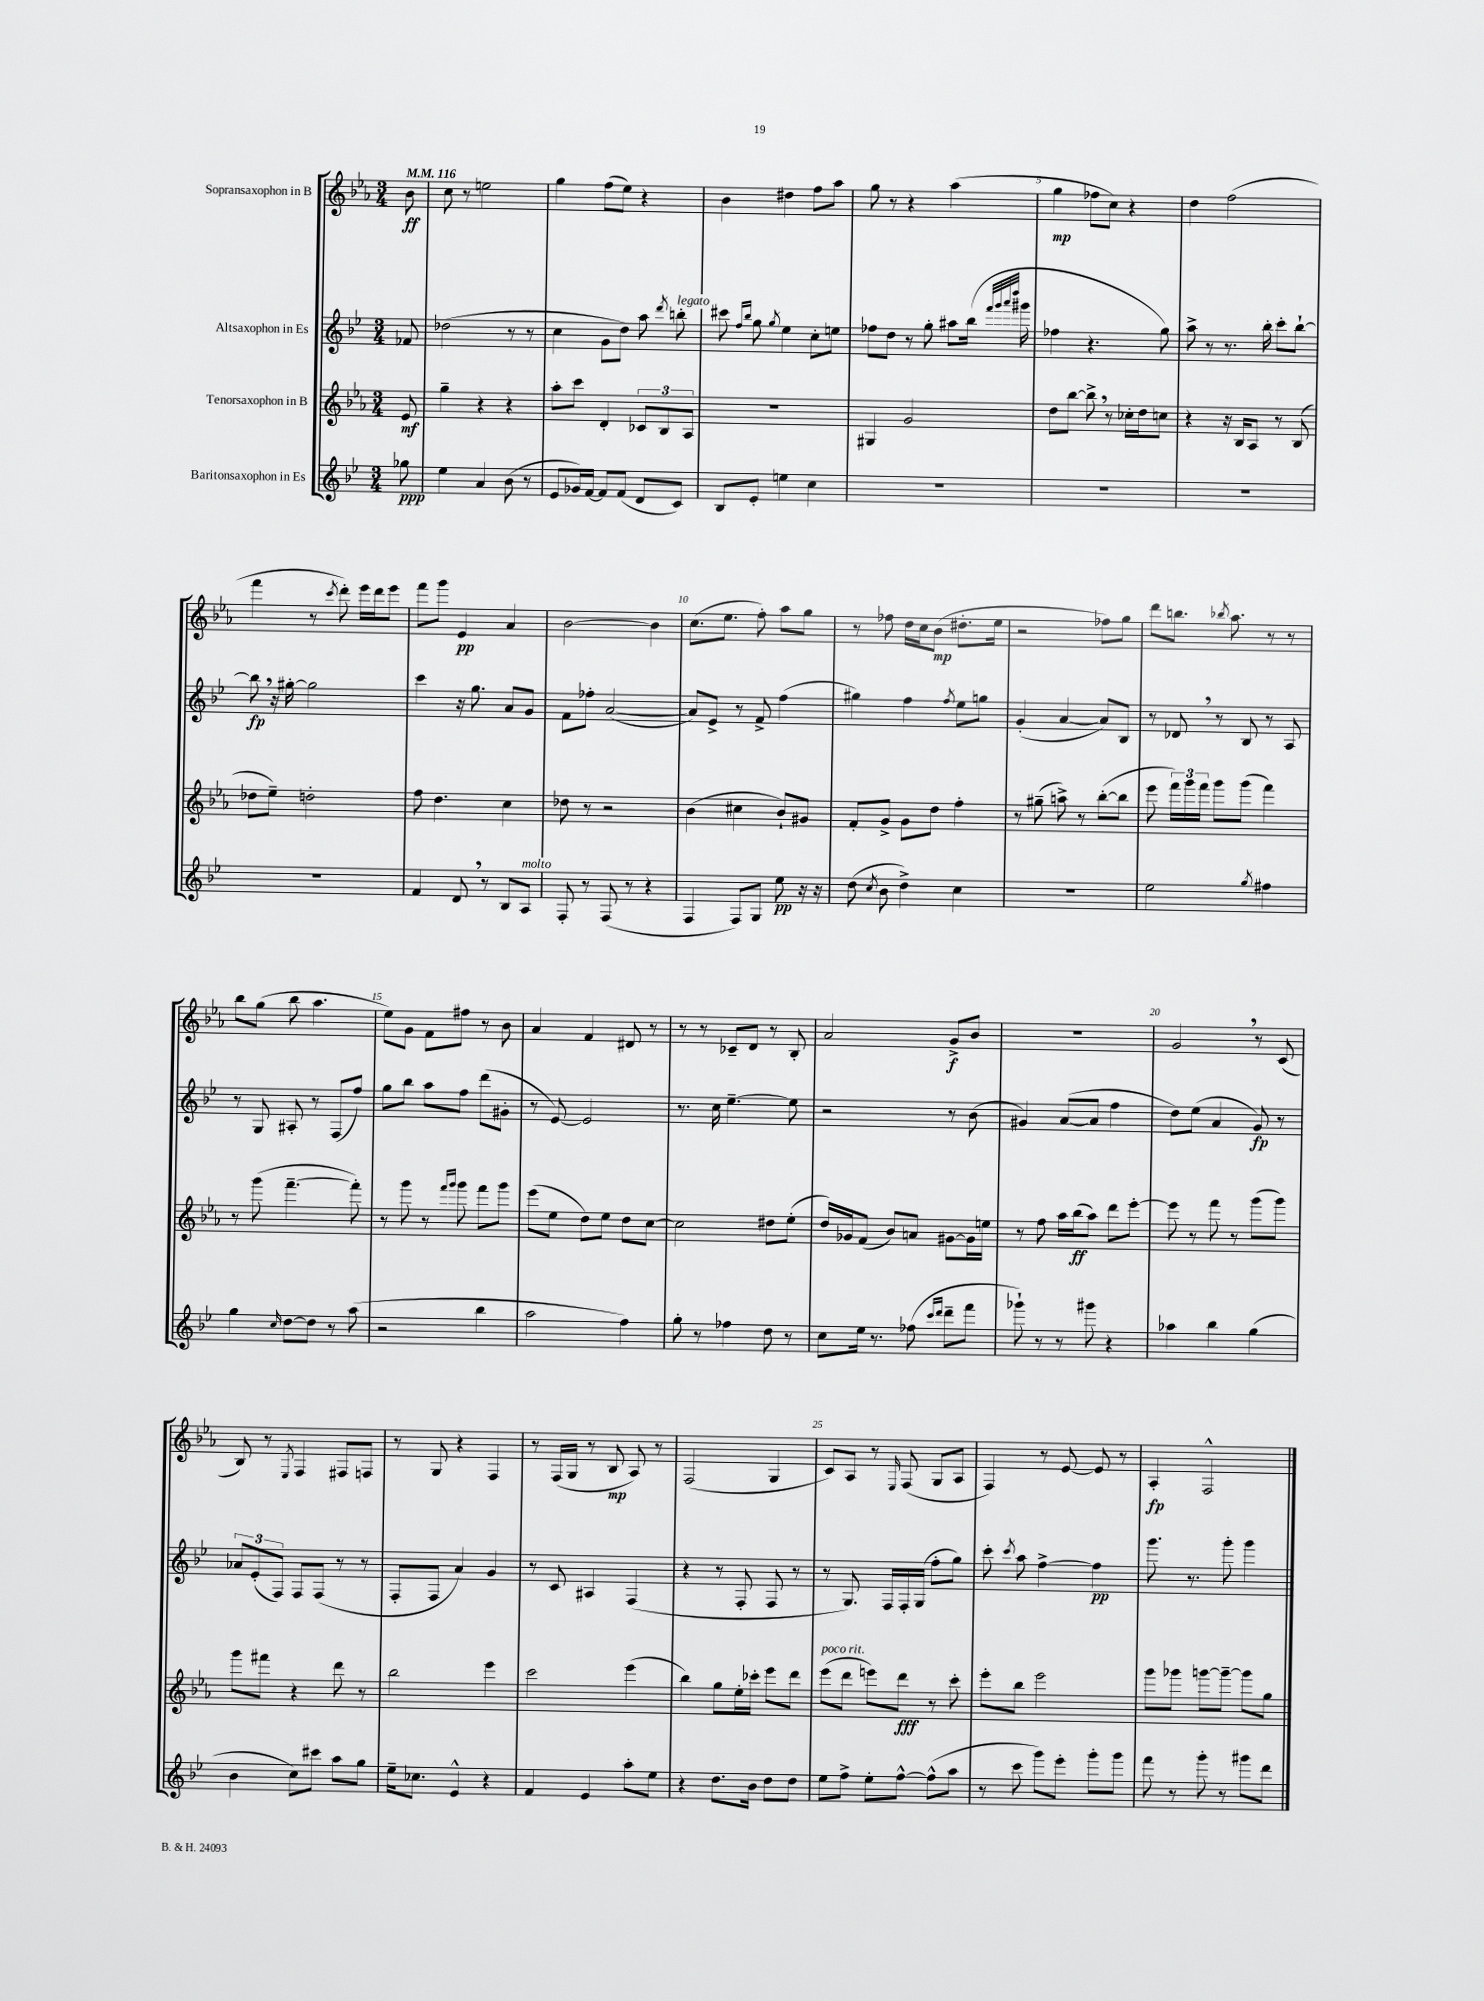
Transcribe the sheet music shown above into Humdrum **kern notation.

**kern	**kern	**kern	**kern
*staff4	*staff3	*staff2	*staff1
*clefG2	*clefG2	*clefG2	*clefG2
*k[b-e-]	*k[b-e-a-]	*k[b-e-]	*k[b-e-a-]
*M3/4	*M3/4	*M3/4	*M3/4
*MM116	*MM116	*MM116	*MM116
8gg-\	8e-/	8f-/	8b-\
=	=	=	=
4ee-\	4gg~\	(2dd-\	8cc\
.	.	.	8r
4a/	4r	.	2ee\
(8b-\	4r	8r	.
8r	.	8r	.
=	=	=	=
8e-/L	8aa-'\L	4cc\	4gg\
16g-/L)	8ccc\J	.	.
[16f/JJ	.	.	.
8f/]L	4d'/	8g\L	(8ff\L
(8f/J	.	8dd\J)	8ee-\J)
8d/L	12c-/L	8aa\	4r
.	12B-/	.	.
.	.	8qddd/	.
8c/J)	.	8bb'\	.
.	12A-/J	.	.
=	=	=	=
8B-/L	2.r	8ccc#\	4b-\
.	.	16qqff/LL	.
.	.	16qqbb-/JJ	.
8e-'/J	.	8gg\	.
.	.	8qgg/	.
4ee\	.	4ee-\	4dd#\
4cc\	.	8cc'\L	8ff\L
.	.	8ee\J	8aa-\J
=	=	=	=
2.r	4G#/	8ff-\L	8gg\
.	.	8dd\J	8r
.	2g/	8r	4r
.	.	8gg'\	.
.	.	8aa#\L	(4aa-\
.	.	(16bb-\Jk	.
.	.	32qqfff/LLL	.
.	.	32qqggg/	.
.	.	32qqaaa/	.
.	.	32qqdddd/JJJ	.
.	.	16ggg#\	.
=	=	=	=
2.r	8dd\L	4ff-\	4gg\
.	[8bb-\J	.	.
.	8bb-^\]	4.r	8ff-\L
.	8r	.	8cc\J)
.	16cc-'\LL	.	4r
.	16dd\J	.	.
.	8cc\J	8gg\)	.
=	=	=	=
2.r	4r	8aa^\	4dd\
.	.	8r	.
.	16r	8.r	(2ff\
.	16B-/LK	.	.
.	8A-/J	.	.
.	.	16bb-'\	.
.	8r	8ccc'\L	.
.	(8B-/	[8bb-`\J	.
=	=	=	=
2.r	8dd-\L	8bb-\]	4fff\
.	8ee-~\J)	16r	.
.	.	[16gg#'\	.
.	2dd'\	2gg#\]	8r
.	.	.	8qccc/
.	.	.	8ddd'\)
.	.	.	16eee-\LL
.	.	.	16ddd\J
.	.	.	8eee-\J
=	=	=	=
4f/	8ff\	4ccc\	8fff\L
.	4.dd\	.	8ggg\J
8d/	.	16r	4e-/
.	.	8.gg\	.
8r	.	.	.
8B-/L	4cc\	8a/L	4a-/
8A/J	.	8g/J	.
=	=	=	=
8F'/	8dd-\	8f\L	[2b-\
8r	8r	8ff-'\J	.
(8F/	2r	([2a/	.
8r	.	.	.
4r	.	.	4b-\]
=	=	=	=
4F/	(4b-\	8a/]L)	(8.cc\L
.	.	8e-^/J	.
.	.	.	8.ee-\J
8F/L)	4cc#\	8r	.
8G/J	.	8f^/	8ff'\)
8ee-\	8b-`/L)	(4ff\	8aa-\L
16r	8g#/J	.	8gg\J
16r	.	.	.
=	=	=	=
(8dd\	8f'/L	4gg#\)	8r
8qcc/	.	.	.
8b-\	8g^/J	.	8ff-\
4dd^\)	8g\L	4ff\	16dd\LL
.	.	.	16cc\J
.	8dd\J	.	(8b-\J
.	.	8qff/	.
4cc\	4ff'\	8ee-\L	8.dd#'\L
.	.	8gg\J	.
.	.	.	16ee-\Jk
=	=	=	=
2.r	8r	(4g'/	2r
.	(8gg#~\	.	.
.	8aa^\)	[4a/	.
.	8r	.	.
.	([8bb-'\L	8a/]L)	8ff-\L)
.	8bb-\]J	8B-/J	8gg\J
=	=	=	=
2ee-\	8eee-\	8r	8ddd\L
.	24fff\LL)	8d-/	8.bb\J
.	24ggg\	.	.
.	24fff\JJ	.	.
.	8ggg\L	8r	.
.	.	.	8qbb-/
.	.	.	8.aa-\
.	(8ggg\J	8B-/	.
8qgg/	.	.	.
4ff#\	4fff\)	8r	8r
.	.	8A/	8r
=	=	=	=
4gg\	8r	8r	8bb-\L
.	(8ggg\	8G/	(8gg\J
16qqcc/	.	.	.
[8dd\L	[4.fff~\	8A#'/	8bb-\
8dd\]J	.	8r	4.aa-\
8r	.	(8F/L	.
(8aa\	8fff'\])	8ff/J)	.
=	=	=	=
2r	8r	8gg\L	8ee-\L)
.	8ggg\	8bb-\J	8g\J
.	8r	8aa\L	8f\L
.	16qqfff/LL	.	.
.	16qqggg/JJ	.	.
.	8ggg\	8ff\J	8ff#\J
4bb-\	8fff\L	(8ddd\L	8r
.	8ggg\J	8g#'\J	8b-\
=	=	=	=
2aa\	(8eee-\L	8r	4a-/
.	8ee-\J	[8e-/)	.
.	8dd\L)	2e-/]	4f/
.	8ee-\J	.	.
4ff\)	8dd\L	.	8d#/
.	[8cc\J	.	8r
=	=	=	=
8gg'\	2cc\]	8.r	8r
8r	.	.	8r
.	.	16cc\	.
4ff-\	.	[4.ee-~\	8c-~/L
.	.	.	8d/J
8dd\	8dd#\L	.	8r
8r	(8ee-'\J	8ee-\]	8B-'/
=	=	=	=
8cc\L	16dd/LL)	2r	2a-/
.	16g-/J	.	.
16ee-\Jk	(8f/J	.	.
8.r	.	.	.
.	8b-/L)	.	.
(8ff-\	8a/J	.	.
16qqccc/LL	.	.	.
16qqddd/JJ	.	.	.
8ddd~\L	[8g#\L	8r	8g^/L
8fff\J	16g#\]L	(8b-\	8b-/J
.	16ee\JJ	.	.
=	=	=	=
8ggg-`\)	8r	4g#/)	2.r
8r	8ff\	.	.
8r	16aa-\LL	([8a/L	.
.	(16bb-\J	.	.
8ggg#\	8aa-\J)	8a/]J	.
4r	8ddd\L	4ff\	.
.	[8eee-'\J	.	.
=	=	=	=
4aa-\	8eee-\]	8dd\L)	2g/
.	8r	(8ee-\J	.
4bb-\	8fff\	4a/	.
.	8r	.	.
(4gg\	(8ggg\L	8g/)	8r
.	8ggg\J)	8r	(8c/
=	=	=	=
4b-\	8ggg\L	12a-/L	8B-/)
.	.	(12e-'/	.
.	8fff#\J	.	8r
.	.	12F/J)	.
.	.	.	8qE-/
8cc\L)	4r	8F/L	4F/
8ccc#\J	.	(8F/J	.
8aa\L	8ddd\	8r	8F#/L
8gg\J	8r	8r	8F/J
=	=	=	=
16ee-~\LK	2bb-\	8F'/L	8r
8.cc-\J	.	.	.
.	.	8F/J	8G/
4e-^^/	.	4a/)	4r
4r	4eee-\	4g/	4F/
=	=	=	=
4f/	2ccc\	8r	8r
.	.	8c/	(16F/LL
.	.	.	16G/JJ
4e-/	.	4A#/	8r
.	.	.	8B-/
8aa'\L	(4eee-\	(4F/	8A-/)
8ee-\J	.	.	8r
=	=	=	=
4r	4bb-\)	4r	(2F/
8.dd\L	8gg\L	8r	.
.	16ee-'\L	8F'/	.
16b-\Jk	16ccc-'\JJ	.	.
8dd\L	8eee-\L	8F/	4G/
8dd\J	8ddd\J	8r	.
=	=	=	=
8ee-\L	(8eee-\L	8r	8c/L)
8ff^\J	8ddd\J	8.G/)	8A-/J
8ee-'\L	8eee\L)	.	8r
.	.	16F/LL	.
.	.	.	16qqE-/
[8ff^^\J	8ddd\J	16F'/	(8F/
.	.	(16G/JJ	.
(8ff^^\]L	8r	8ff'\L	8G/L
8aa\J	8ccc'\	8gg\J)	8A-/J
=	=	=	=
8r	8eee-'\L	8ccc'\	4F/)
.	.	8qccc/	.
8ccc\	8bb-\J	8aa\	.
8ggg\L)	2eee-\	[4ff^\	8r
8eee-'\J	.	.	[8e-/
8ggg'\L	.	4ff\]	8e-/]
8ggg\J	.	.	8r
=	=	=	=
8fff\	8ggg\L	8.ggg\	4A-'/
8r	8ggg-\J	.	.
.	.	8.r	.
8ggg'\	[8ggg\L	.	2F^^/
8r	8ggg~\_J	8ggg'\	.
8ggg#\L	8ggg\]L	4ggg\	.
8ddd\J	8gg\J	.	.
==	==	==	==
*-	*-	*-	*-
